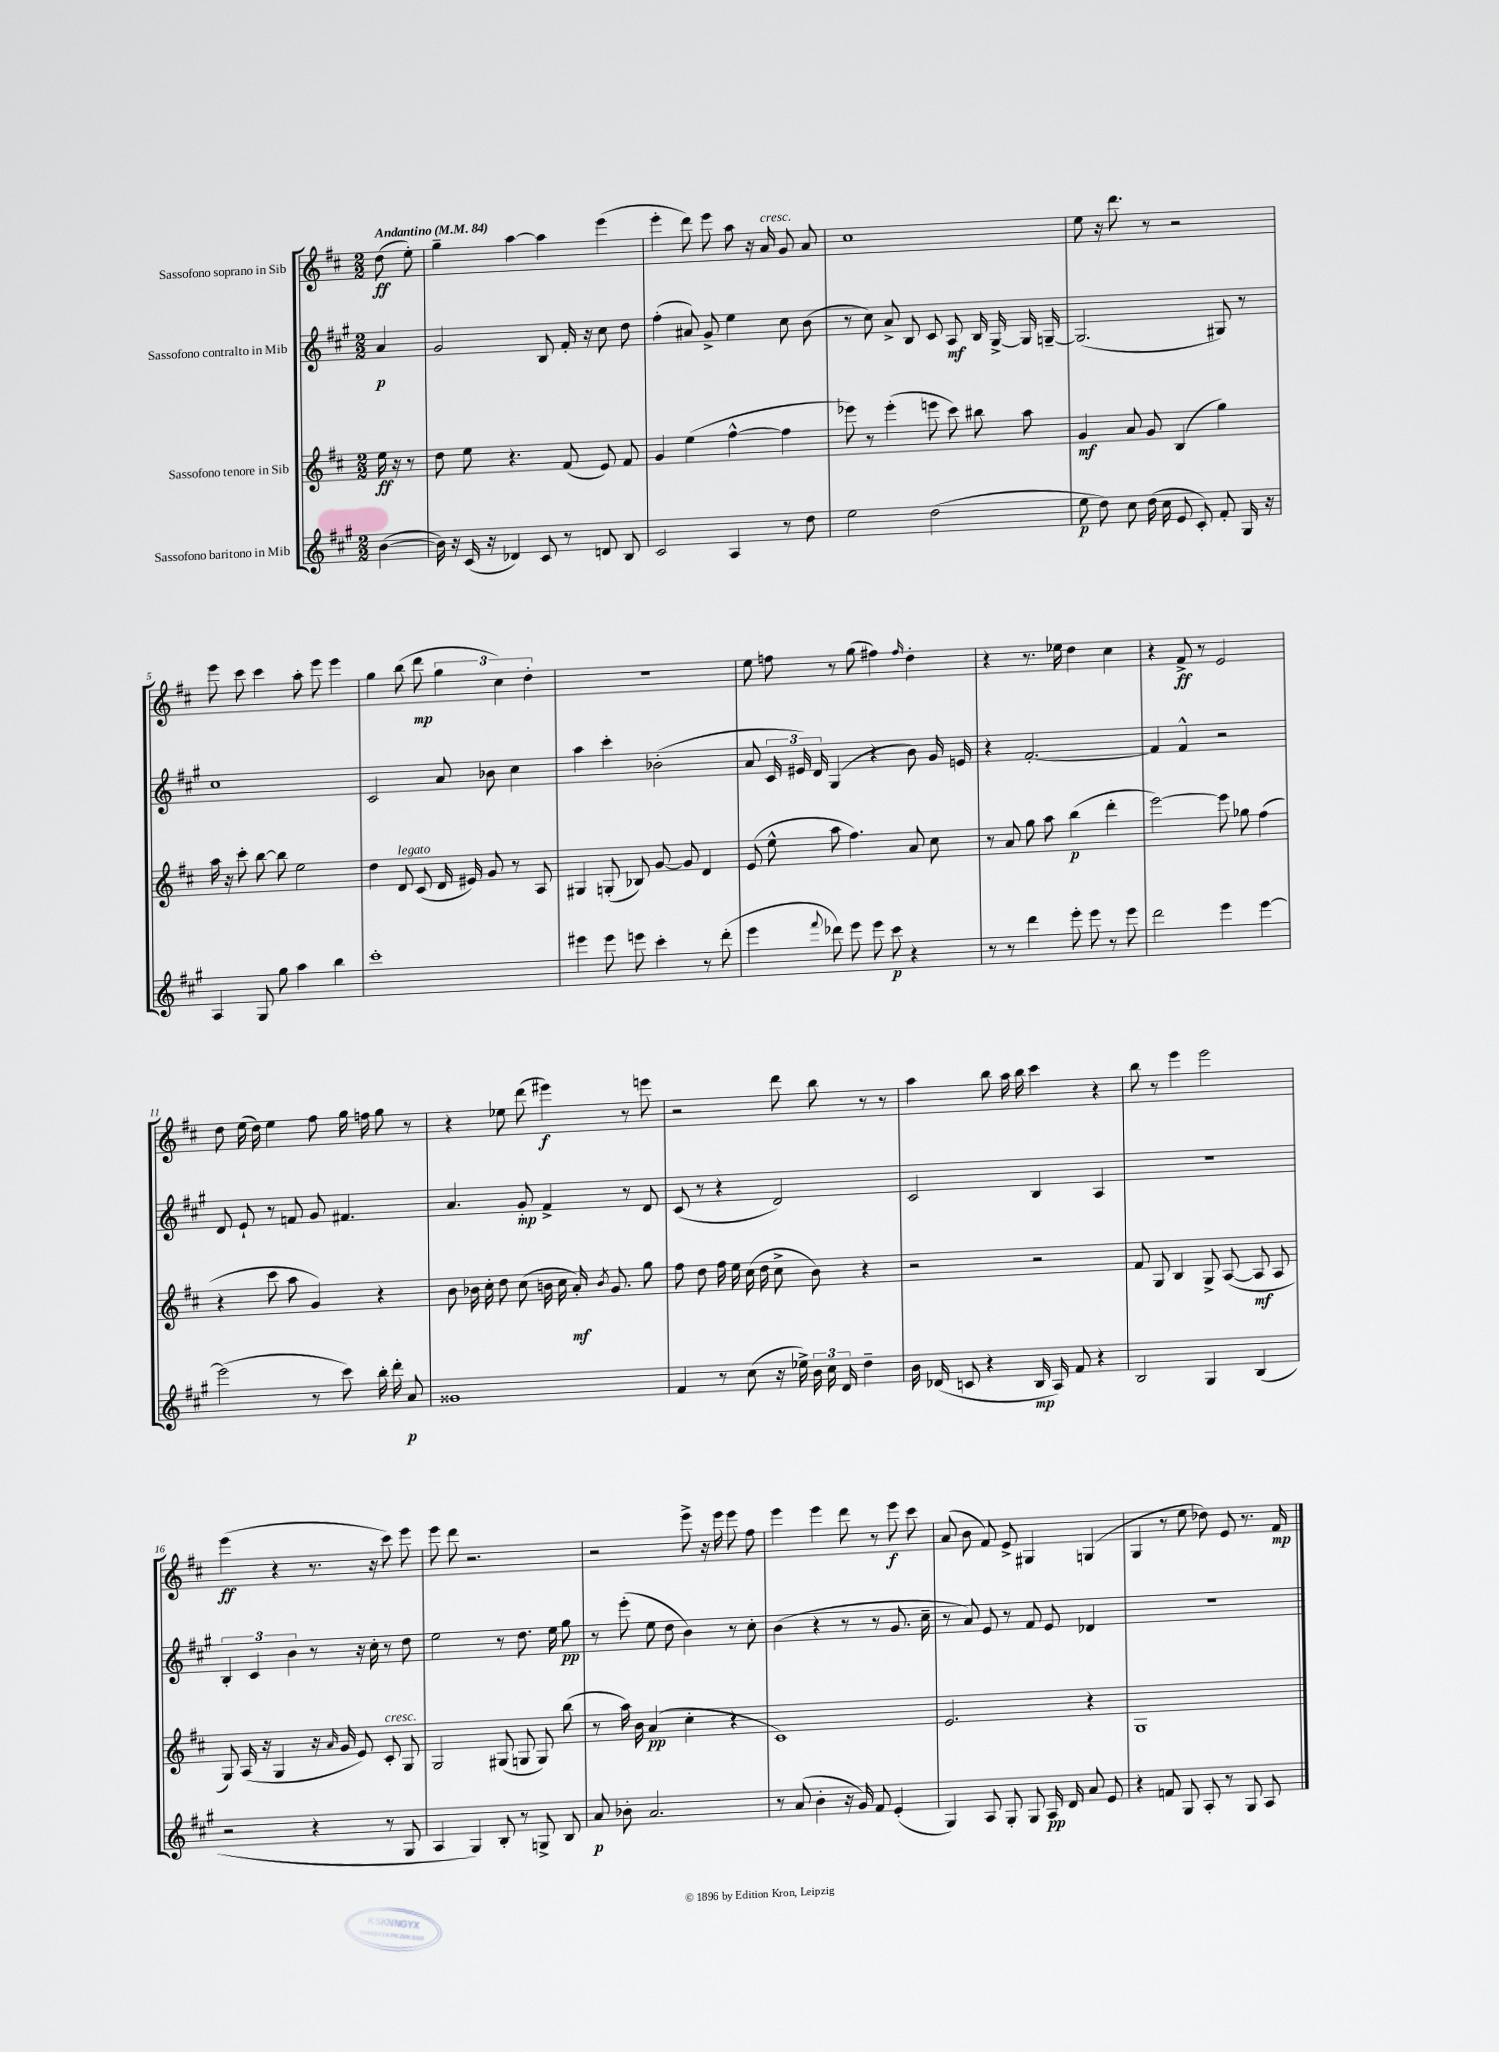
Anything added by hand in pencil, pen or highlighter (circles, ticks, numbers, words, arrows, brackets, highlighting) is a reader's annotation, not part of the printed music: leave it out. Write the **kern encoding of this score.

**kern	**dynam	**kern	**dynam	**kern	**dynam	**kern	**dynam
*part4	*part4	*part3	*part3	*part2	*part2	*part1	*part1
*staff4	*staff4	*staff3	*staff3	*staff2	*staff2	*staff1	*staff1
*I"Sassofono baritono in Mib	*	*I"Sassofono tenore in Sib	*	*I"Sassofono contralto in Mib	*	*I"Sassofono soprano in Sib	*
*clefG2	*	*clefG2	*	*clefG2	*	*clefG2	*
*k[f#c#g#]	*	*k[f#c#]	*	*k[f#c#g#]	*	*k[f#c#]	*
*M2/2	*	*M2/2	*	*M2/2	*	*M2/2	*
*MM84	*	*MM84	*	*MM84	*	*MM84	*
=	=	=	=	=	=	=	=
!	!	!	!	!	!	!LO:TX:a:B:t=Andantino	!
([4b\	.	16ee\	ff	4a/	p	(8dd\	ff
.	.	16r	.	.	.	.	.
.	.	8r	.	.	.	8ee'\)	.
=1	=1	=1	=1	=1	=1	=1	=1
16b\])	.	8dd\	.	2g#/	.	4gg~\	.
16r	.	.	.	.	.	.	.
(16c#/	.	8ee\	.	.	.	.	.
16r	.	.	.	.	.	.	.
4d-X/)	.	4.r	.	.	.	[4aa\	.
8c#/	.	.	.	8B/	.	4aa\]	.
8r	.	(8f#/	.	16f#'/	.	.	.
.	.	.	.	16r	.	.	.
8dn/	.	8e/)	.	8cc#\	.	(4eee\	.
8B/	.	8f#/	.	8dd\	.	.	.
=2	=2	=2	=2	=2	=2	=2	=2
2c#/	.	4g/	.	(4ff#'\	.	4eee'\	.
.	.	(4ee\	.	8a#X/)	.	8ddd\)	.
.	.	.	.	8g#^/	.	8eee\	.
4A/	.	[4ff#^^\	.	4ee\	.	8aa\	.
.	.	.	.	.	.	16r	.
!	!	!	!	!	!	!LO:TX:a:i:t=cresc.	!
.	.	.	.	.	.	16a/	.
8r	.	4ff#\]	.	8cc#\	.	8g/	.
8dd\	.	.	.	(8b\	.	8a/	.
=3	=3	=3	=3	=3	=3	=3	=3
2ee\	.	8eee-X\)	.	8r	.	1cc#	.
.	.	8r	.	8cc#\)	.	.	.
.	.	(4eee-'\	.	8a^/	.	.	.
.	.	.	.	8B/	.	.	.
(2dd\	.	8eeen\	.	8c#/	.	.	.
.	.	8ccc#\)	.	8A/	mf	.	.
.	.	8bb#X\	.	16B/	.	.	.
.	.	.	.	[16G#^/	.	.	.
.	.	8aa\	.	16G#/]	.	.	.
.	.	.	.	[16Gn~/	.	.	.
=4	=4	=4	=4	=4	=4	=4	=4
8ee\	p	4g/	mf	(2.G/]	.	8ee\	.
8dd\)	.	.	.	.	.	16r	.
.	.	.	.	.	.	8.ddd\	.
8cc#\	.	8a/	.	.	.	.	.
(16dd\	.	8g/	.	.	.	8r	.
16cc#\	.	.	.	.	.	.	.
8e/	.	(4B/	.	.	.	2r	.
8c#'/)	.	.	.	.	.	.	.
8f#'/	.	4gg\)	.	8G#X/)	.	.	.
16G#/	.	.	.	8r	.	.	.
16r	.	.	.	.	.	.	.
!!LO:LB:g=z
=5	=5	=5	=5	=5	=5	=5	=5
4A/	.	16aa\	.	1cc#	.	8eee\	.
.	.	16r	.	.	.	.	.
.	.	8ccc#'\	.	.	.	8ccc#\	.
8G#/	.	[8bb\	.	.	.	4ccc#\	.
8gg#\	.	8bb\]	.	.	.	.	.
4aa\	.	2ee\	.	.	.	8aa'\	.
.	.	.	.	.	.	8eee\	.
4bb\	.	.	.	.	.	4eee\	.
=6	=6	=6	=6	=6	=6	=6	=6
1ccc#'	.	4dd\	.	2c#/	.	4gg\	.
!	!	!LO:TX:a:i:t=legato	!	!	!	!	!
.	.	8d/	.	.	.	(8bb\	.
.	.	(8c#/	.	.	.	8ddd\	mp
.	.	16d/	.	8a/	.	6gg\	.
.	.	16e#X/)	.	.	.	.	.
.	.	8g/	.	8b-X\	.	.	.
.	.	.	.	.	.	6cc#\)	.
.	.	8r	.	4cc#\	.	.	.
.	.	.	.	.	.	6dd'\	.
.	.	8A/	.	.	.	.	.
=7	=7	=7	=7	=7	=7	=7	=7
4eee#X\	.	4G#X/	.	4aa\	.	1r	.
8eee#\	.	(8Gn'/	.	4ccc#'\	.	.	.
8eeen\	.	8B-X/)	.	.	.	.	.
4ccc#'\	.	[8g/	.	(2b-X'\	.	.	.
.	.	8g/]	.	.	.	.	.
8r	.	4d/	.	.	.	.	.
(8ddd'\	.	.	.	.	.	.	.
=8	=8	=8	=8	=8	=8	=8	=8
4eee\	.	(8e/	.	8a/	.	8ee\	.
.	.	8ee^^\	.	24c#/	.	8ffn\	.
.	.	.	.	24e#X/)	.	.	.
.	.	.	.	24d/	.	.	.
8qqfff#/	.	.	.	.	.	.	.
8ddd-X\)	.	8aa\	.	(4G#/	.	8r	.
8eee\	.	4.ff#\)	.	.	.	(8gg\	.
8eee\	.	.	.	4r	.	4ff#X\)	.
8ccc#\	p	.	.	.	.	.	.
.	.	.	.	.	.	16qqff#/	.
4r	.	8a/	.	8b\)	.	4dd'\	.
.	.	8cc#\	.	16g#/	.	.	.
.	.	.	.	16en/	.	.	.
=9	=9	=9	=9	=9	=9	=9	=9
8r	.	8r	.	4r	.	4r	.
8r	.	8a/	.	.	.	.	.
4ddd\	.	8gg\	.	[2.f#'/	.	8.r	.
.	.	8aa\	.	.	.	.	.
.	.	.	.	.	.	16ee-X\	.
8eee'\	.	(4bb\	p	.	.	4dd\	.
8eee\	.	.	.	.	.	.	.
8r	.	4ddd'\	.	.	.	4cc#\	.
8eee\	.	.	.	.	.	.	.
=10	=10	=10	=10	=10	=10	=10	=10
2ddd\	.	[2eee\)	.	4f#/]	.	4r	.
.	.	.	.	4f#^^/	.	8f#^/	ff
.	.	.	.	.	.	8r	.
4eee\	.	8eee\]	.	2r	.	2e/	.
.	.	8gg-X\	.	.	.	.	.
[4eee\	.	(4ff#\	.	.	.	.	.
!!LO:LB:g=z
=11	=11	=11	=11	=11	=11	=11	=11
(2eee\]	.	4r	.	8d/	.	8dd\	.
.	.	.	.	8e`/	.	(16ee\	.
.	.	.	.	.	.	16dd\)	.
.	.	8ccc#\	.	8r	.	4ee\	.
.	.	8aa\	.	8fn/	.	.	.
8r	.	4g/)	.	8g#/	.	8ff#\	.
8ccc#\)	.	.	.	4.f#X/	.	16gg\	.
.	.	.	.	.	.	16ffn\	.
16bb'\	.	4r	.	.	.	8gg\	.
16ddd'\	.	.	.	.	.	.	.
8a/	p	.	.	.	.	8r	.
=12	=12	=12	=12	=12	=12	=12	=12
1g##X	.	8b\	.	4.a/	.	4r	.
.	.	16b-X\	.	.	.	.	.
.	.	16cc#'\	.	.	.	.	.
.	.	8dd\	.	.	.	8ee-X\	.
.	.	(8cc#\	.	8g#'/	mp	(8ddd\	.
.	.	16bn\	.	4f#^/	.	4eee#X\)	f
.	.	16cc#\	.	.	.	.	.
.	.	16a'/)	mf	.	.	.	.
.	.	8qb/	.	.	.	.	.
.	.	8.g/	.	.	.	.	.
.	.	.	.	8r	.	8r	.
.	.	8gg\	.	8d/	.	8eeen\	.
=13	=13	=13	=13	=13	=13	=13	=13
4f#/	.	8ff#\	.	(8c#/	.	2r	.
.	.	8dd\	.	8r	.	.	.
8r	.	16ff#\	.	4r	.	.	.
.	.	16ee\	.	.	.	.	.
(8cc#\	.	(16cc#\	.	.	.	.	.
.	.	16dd\	.	.	.	.	.
16r	.	8cc#^\	.	2d/)	.	8ddd\	.
16ee-X^\)	.	.	.	.	.	.	.
24b\	.	8b\)	.	.	.	8bb\	.
24cc#\	.	.	.	.	.	.	.
24d/	.	.	.	.	.	.	.
4dd~\	.	4r	.	.	.	8r	.
.	.	.	.	.	.	8r	.
=14	=14	=14	=14	=14	=14	=14	=14
16b\	.	2r	.	2c#/	.	4aa\	.
(16d-X/	.	.	.	.	.	.	.
8cn/	.	.	.	.	.	.	.
4r	.	.	.	.	.	8bb\	.
.	.	.	.	.	.	16aa\	.
.	.	.	.	.	.	16bb\	.
16B/	mp	2r	.	4B/	.	4ccc#\	.
16A/)	.	.	.	.	.	.	.
8f#/	.	.	.	.	.	.	.
4r	.	.	.	4A/	.	4r	.
=15	=15	=15	=15	=15	=15	=15	=15
2B/	.	8f#/	.	1r	.	8bb\	.
.	.	8G/	.	.	.	8r	.
.	.	4B/	.	.	.	4eee\	.
4G#/	.	8G^/	.	.	.	2eee\	.
.	.	([8A/	.	.	.	.	.
(4B/	.	8A/]	mf	.	.	.	.
.	.	8A/	.	.	.	.	.
!!LO:LB:g=z
=16	=16	=16	=16	=16	=16	=16	=16
2r	.	8G/)	.	6B'/	.	(4eee\	ff
.	.	(16A/	.	.	.	.	.
.	.	.	.	6c#/	.	.	.
.	.	16r	.	.	.	.	.
.	.	4G/	.	.	.	4r	.
.	.	.	.	6b\	.	.	.
4r	.	16r	.	8r	.	8.r	.
.	.	16qqa/	.	.	.	.	.
.	.	16g/	.	.	.	.	.
.	.	8e/)	.	16r	.	.	.
.	.	.	.	16cc#'\	.	16r	.
!	!	!LO:TX:a:i:t=cresc.	!	!	!	!	!
8r	.	8c#'/	.	8r	.	8ccc#\)	.
8G#/	.	8G/	.	8dd\	.	8eee\	.
=17	=17	=17	=17	=17	=17	=17	=17
4A/	.	2G/	.	2ee\	.	8eee\	.
.	.	.	.	.	.	8ddd\	.
4G#/)	.	.	.	.	.	2.r	.
8B'/	.	(8G#X/	.	8r	.	.	.
8r	.	8Gn/	.	8.dd\	.	.	.
8Gn^/	.	8G/)	.	.	.	.	.
.	.	.	.	16ee\	.	.	.
8B/	.	(8bb\	.	8gg#\	pp	.	.
=18	=18	=18	=18	=18	=18	=18	=18
8a/	p	8r	.	8r	.	2r	.
8b-X'\	.	16aa\)	.	(8eee'\	.	.	.
.	.	16b\	.	.	.	.	.
2.a/	.	(4a/	pp	8ee\	.	.	.
.	.	.	.	8dd\	.	.	.
.	.	4cc#'\	.	4b\)	.	8eee^\	.
.	.	.	.	.	.	16r	.
.	.	.	.	.	.	16eee\	.
.	.	4r	.	8r	.	8eee\	.
.	.	.	.	8cc#'\	.	8ff#\	.
=19	=19	=19	=19	=19	=19	=19	=19
8r	.	1c#)	.	(4b\	.	4eee\	.
(8a/	.	.	.	.	.	.	.
4b'\	.	.	.	4r	.	4eee\	.
16r	.	.	.	8r	.	8ddd\	.
16g#/)	.	.	.	.	.	.	.
8f#/	.	.	.	8r	.	8r	.
(4e'/	.	.	.	8.g#/	.	8eee\	f
.	.	.	.	.	.	8ccc#\	.
.	.	.	.	16cc#~\	.	.	.
=20	=20	=20	=20	=20	=20	=20	=20
4G#/)	.	2.e/	.	8r	.	(8a/	.
.	.	.	.	8a/)	.	8b\	.
8A/	.	.	.	8e/	.	8f#/)	.
8G#'/	.	.	.	8r	.	8e^/	.
8G#/	.	.	.	8f#/	.	4G#X/	.
16A/	pp	.	.	8e/	.	.	.
16d/	.	.	.	.	.	.	.
8a/	.	4r	.	4d-X/	.	(4Gn/	.
8e/	.	.	.	.	.	.	.
=21	=21	=21	=21	=21	=21	=21	=21
4r	.	1G	.	1r	.	4G/	.
8fn/	.	.	.	.	.	8r	.
8G#/	.	.	.	.	.	8ee\	.
8A'/	.	.	.	.	.	8dd-X\)	.
8r	.	.	.	.	.	8e/	.
8G#/	.	.	.	.	.	8.r	.
8A/	.	.	.	.	.	.	.
.	.	.	.	.	.	16f#/	mp
==	==	==	==	==	==	==	==
*-	*-	*-	*-	*-	*-	*-	*-
